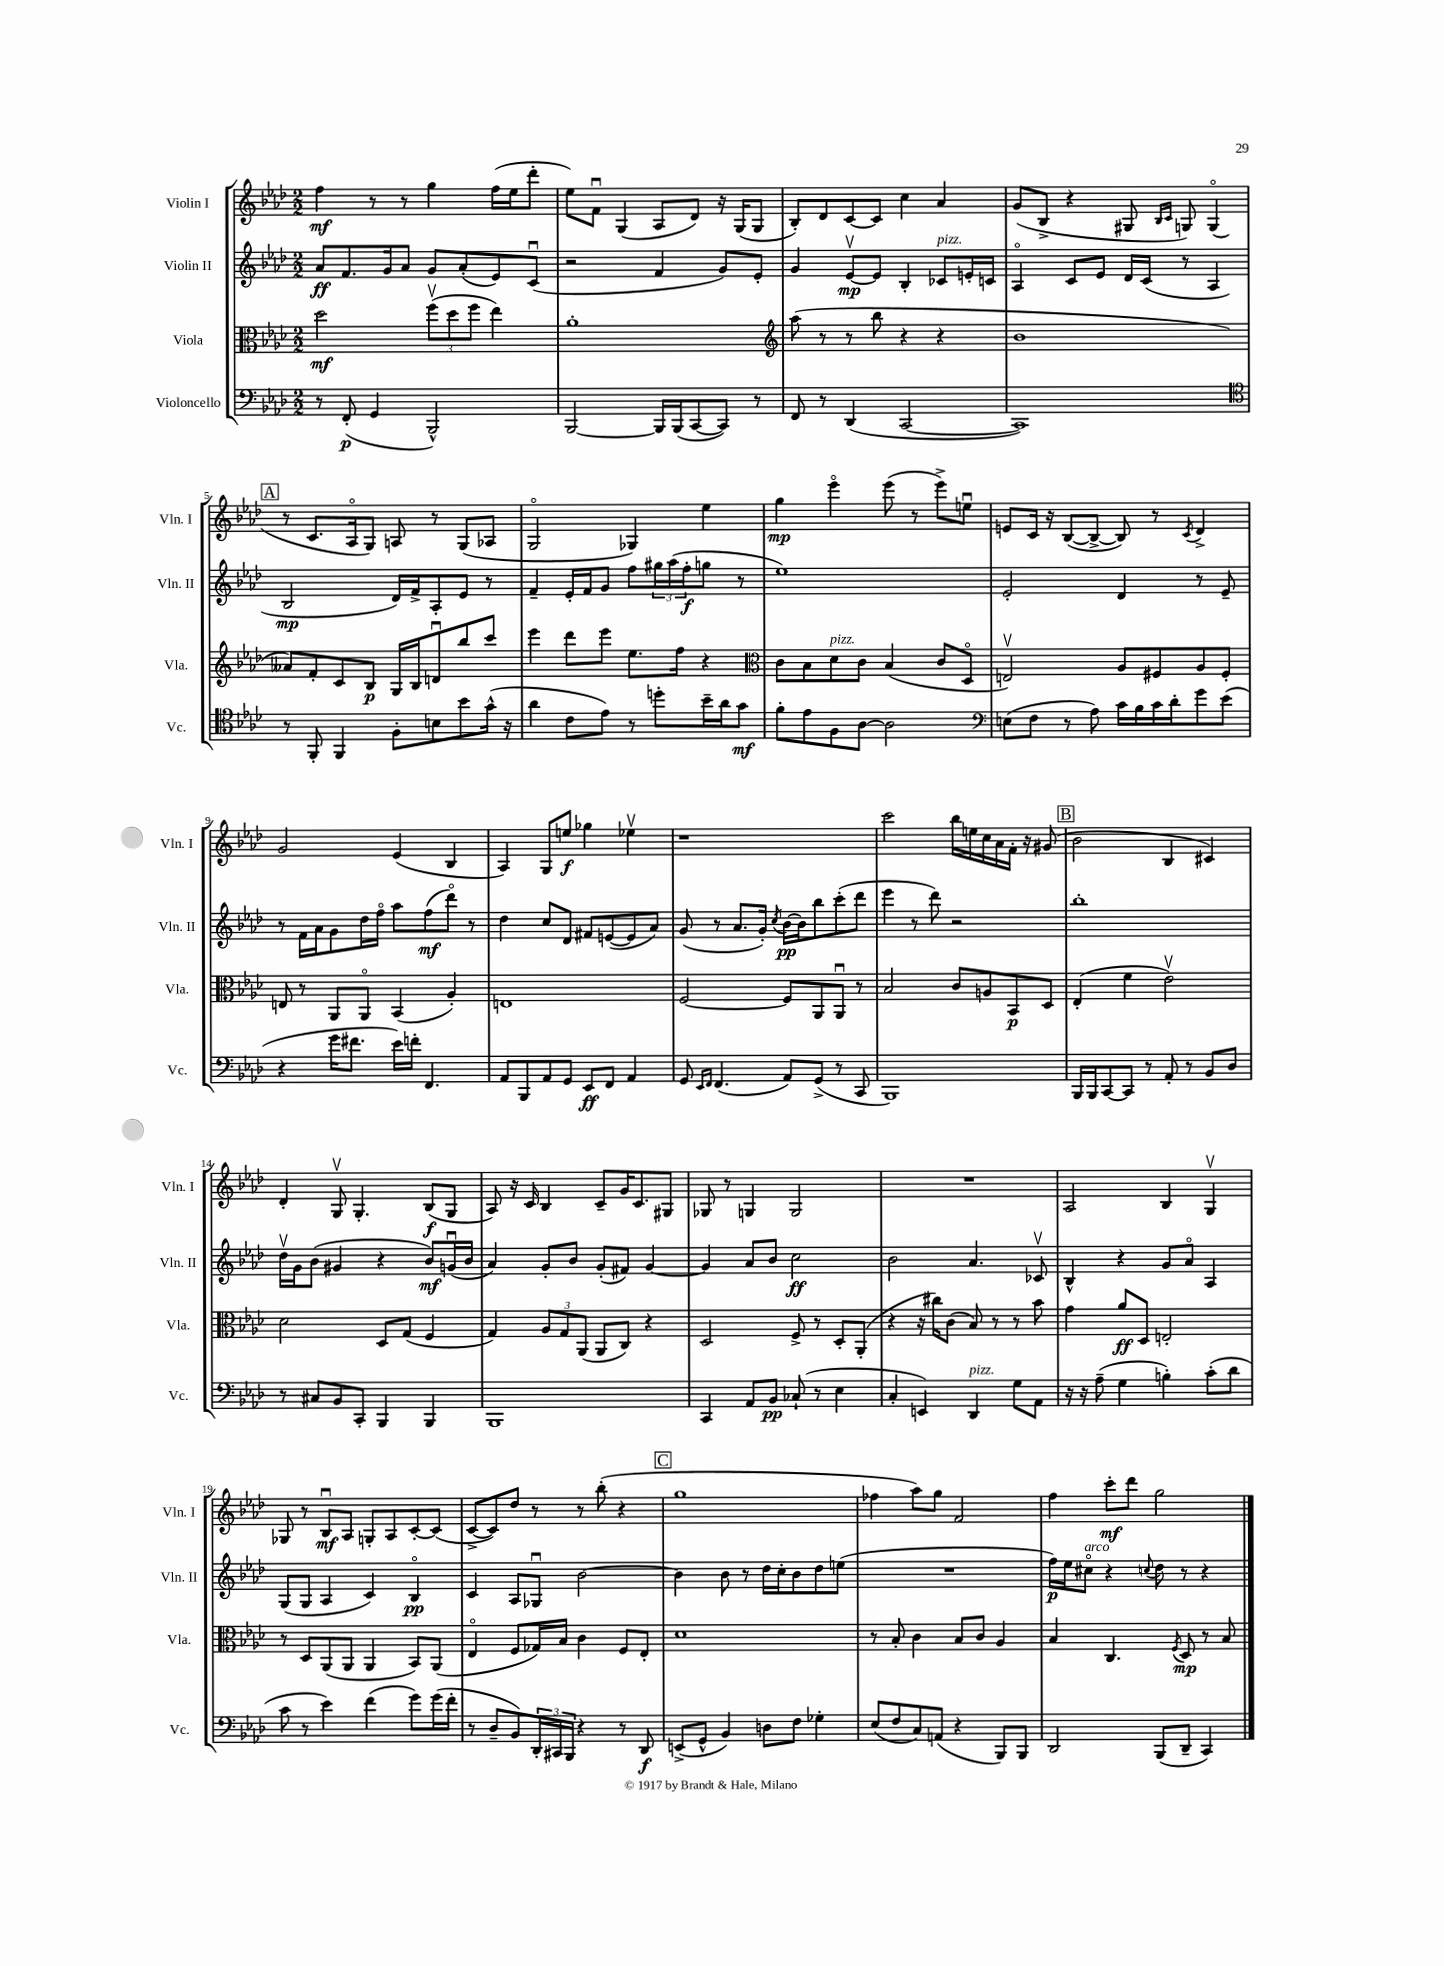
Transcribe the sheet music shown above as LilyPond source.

<<
\new StaffGroup <<
\new Staff = "s0" \with { instrumentName = "Violin I" shortInstrumentName = "Vln. I" } {
    \clef treble \key aes \major \numericTimeSignature \time 2/2
    f''4\mf r8 r8 g''4 f''16( ees''16 des'''8-. |
    ees''8) f'8\downbow g4( aes8 des'8) r16 g16( g8 |
    bes8-.) des'8 c'8~ c'8 c''4 aes'4 |
    g'8( bes8-> r4 gis8 \grace { bes16 c'16 } g8) g4\flageolet( |
    \mark \markup { \box "A" } r8 c'8. aes16\flageolet g8) a8 r8 g8( aes8 |
    g2\flageolet ges4) ees''4 |
    g''4\mp ees'''4\flageolet ees'''8( r8 ees'''8->) e''8\downbow |
    e'8 c'16 r16 bes8~( bes8~-> bes8) r8 \acciaccatura { c'8 } des'4-> |
    g'2 ees'4( bes4 |
    aes4) g8 e''8\f ges''4 ees''4\upbow |
    r1 |
    c'''2 bes''16 e''16 c''16 aes'16 f'16-. r16 gis'8( |
    \mark \markup { \box "B" } bes'2 bes4 cis'4) |
    des'4-. g8\upbow g4.-. bes8\f( g8 |
    aes8) r16 c'16 bes4 c'8-- g'16 c'8. gis8 |
    ges8 r8 g4 g2 |
    R1 |
    aes2 bes4 g4\upbow |
    ges8 r8 bes8\downbow\mf aes8 g8-. aes8 c'8~-. c'8( |
    c'8~-> c'8) des''8 r8 r8 bes''8-.( r4 |
    \mark \markup { \box "C" } g''1 |
    fes''4 aes''8) g''8 f'2 |
    f''4 c'''8-.\mf des'''8 g''2 \bar "|." |
}
\new Staff = "s1" \with { instrumentName = "Violin II" shortInstrumentName = "Vln. II" } {
    \clef treble \key aes \major \numericTimeSignature \time 2/2
    aes'8\ff f'8. g'16 aes'8 g'8 aes'8-.( ees'8) c'8\downbow( |
    r2 f'4 g'8) ees'8-. |
    g'4 ees'8~\upbow\mp ees'8 bes4-. ces'8^\markup { \italic "pizz." } e'16-. c'16 |
    aes4\flageolet c'8 ees'8 des'16 c'16( r8 aes4 |
    \mark \markup { \box "A" } bes2\mp des'16) f'16-> aes8-. ees'8 r8 |
    f'4-- ees'16-. f'16 g'8 f''8 \tuplet 3/2 { gis''16 aes''16( f''16-.\f } g''8 r8 |
    ees''1) |
    ees'2-. des'4 r8 ees'8-- |
    r8 f'16 aes'16 g'8 des''16 f''16\flageolet aes''8 f''8\mf( des'''8\flageolet) r8 |
    des''4 c''8 des'8 fis'8 e'8~( e'8 aes'8) |
    g'8( r8 aes'8. g'16-.) \acciaccatura { c''8 } bes'16~\pp bes'16 bes''8 c'''8-.( des'''8 |
    ees'''4 r8 des'''8) r2 |
    \mark \markup { \box "B" } bes''1-. |
    des''16\upbow g'16 bes'8( gis'4 r4 bes'8\mf) g'16\downbow( bes'16 |
    aes'4) g'8-. bes'8 g'8-.( fis'8) g'4~ |
    g'4 aes'8 bes'8 c''2\ff |
    bes'2 aes'4. ces'8\upbow |
    bes4-^ r4 g'8 aes'8\flageolet aes4 |
    g8( g8 aes4 c'4) bes4\flageolet\pp |
    c'4 aes8 ges8\downbow bes'2~ |
    \mark \markup { \box "C" } bes'4 bes'8 r8 des''16 c''16-. bes'8 des''8 e''8( |
    R1 |
    f''16\p) ees''16 cis''8\flageolet^\markup { \italic "arco" } r4 \appoggiatura { c''8 } des''8 r8 r4 \bar "|." |
}
\new Staff = "s2" \with { instrumentName = "Viola" shortInstrumentName = "Vla." } {
    \clef alto \key aes \major \numericTimeSignature \time 2/2
    des''2\mf \tuplet 3/2 { f''8\upbow( des''8 f''8 } ees''4) |
    aes'1-. |
    \clef treble aes''8( r8 r8 bes''8 r4 r4 |
    bes'1 |
    \mark \markup { \box "A" } aeses'8) f'8-. c'8 bes8\p g16 bes16 d'8\downbow bes''8 c'''8 |
    ees'''4 des'''8 ees'''8 ees''8. f''16 r4 |
    \clef alto c'8 bes8 des'8^\markup { \italic "pizz." } c'8 bes4( c'8 des8\flageolet |
    e2\upbow) aes8 fis8 aes8 fis8-. |
    e8 r8 aes,8 aes,8\flageolet bes,4( aes4-.) |
    e1 |
    f2~ f8 aes,8 aes,8\downbow r8 |
    bes2 c'8 a8 bes,8\p des8 |
    \mark \markup { \box "B" } ees4-.( f'4 ees'2\upbow) |
    des'2 des8 g8( f4 |
    g4) \tuplet 3/2 { aes8 g8 aes,8( } aes,8 c8) r4 |
    des2 f8-> r8 des8-. aes,8-.( |
    r4 r16 cis''16) c'8( bes8) r8 r8 bes'8 |
    g'4 aes'8\ff des8 e2-. |
    r8 des8 aes,8( aes,8 aes,4 bes,8) aes,8( |
    ees4\flageolet f8 ges16) bes16 c'4 f8 ees8-. |
    \mark \markup { \box "C" } des'1 |
    r8 bes8-. c'4 bes8 c'8 aes4 |
    bes4 c4. \acciaccatura { f8 } des8\mp r8 bes8 \bar "|." |
}
\new Staff = "s3" \with { instrumentName = "Violoncello" shortInstrumentName = "Vc." } {
    \clef bass \key aes \major \numericTimeSignature \time 2/2
    r8 f,8-.\p( g,4 bes,,2-^) |
    bes,,2~ bes,,16 bes,,16( c,8~ c,8) r8 |
    f,8 r8 des,4( c,2~ |
    c,1) |
    \mark \markup { \box "A" } \clef tenor r8 f,8-. f,4 f8-. b8 bes'8 g'16-^( r16 |
    aes'4 c'8 ees'8) r8 d''8-. bes'16-- aes'16 g'8\mf |
    f'8-. ees'8 f8 aes8~ aes2 |
    \clef bass e8( f8 r8 aes8) c'16 bes16 c'16 des'16-. g'8 ees'8( |
    r4 g'16 fis'8. ees'16) f'16-. f,4. |
    aes,8 bes,,8 aes,8 g,8 ees,8\ff f,8 aes,4 |
    g,8 \grace { ees,16 f,16 } f,4.( aes,8) g,8->( r8 c,8 |
    bes,,1) |
    \mark \markup { \box "B" } bes,,16 bes,,16 c,8~ c,8 r8 aes,8-. r8 bes,8 des8 |
    r8 cis8 bes,8 c,8-. bes,,4 bes,,4 |
    bes,,1 |
    c,4 aes,8 bes,8\pp ces8-!( r8 ees4 |
    c4-. e,4) des,4^\markup { \italic "pizz." } g8 aes,8 |
    r16 r16 aes8--( g4 b4-.) c'8-.( des'8 |
    c'8 r8 ees'4) f'4( g'8) g'16( f'16-. |
    r8 des8-- bes,8) \tuplet 3/2 { des,16-. cis,16 bes,,16 } r4 r8 des,8\f |
    \mark \markup { \box "C" } e,8->( g,8-^ bes,4) d8 f8 ges4-. |
    ees8( f8 c8) a,8( r4 bes,,8) bes,,8 |
    des,2 bes,,8( des,8-- c,4) \bar "|." |
}
>>
>>
